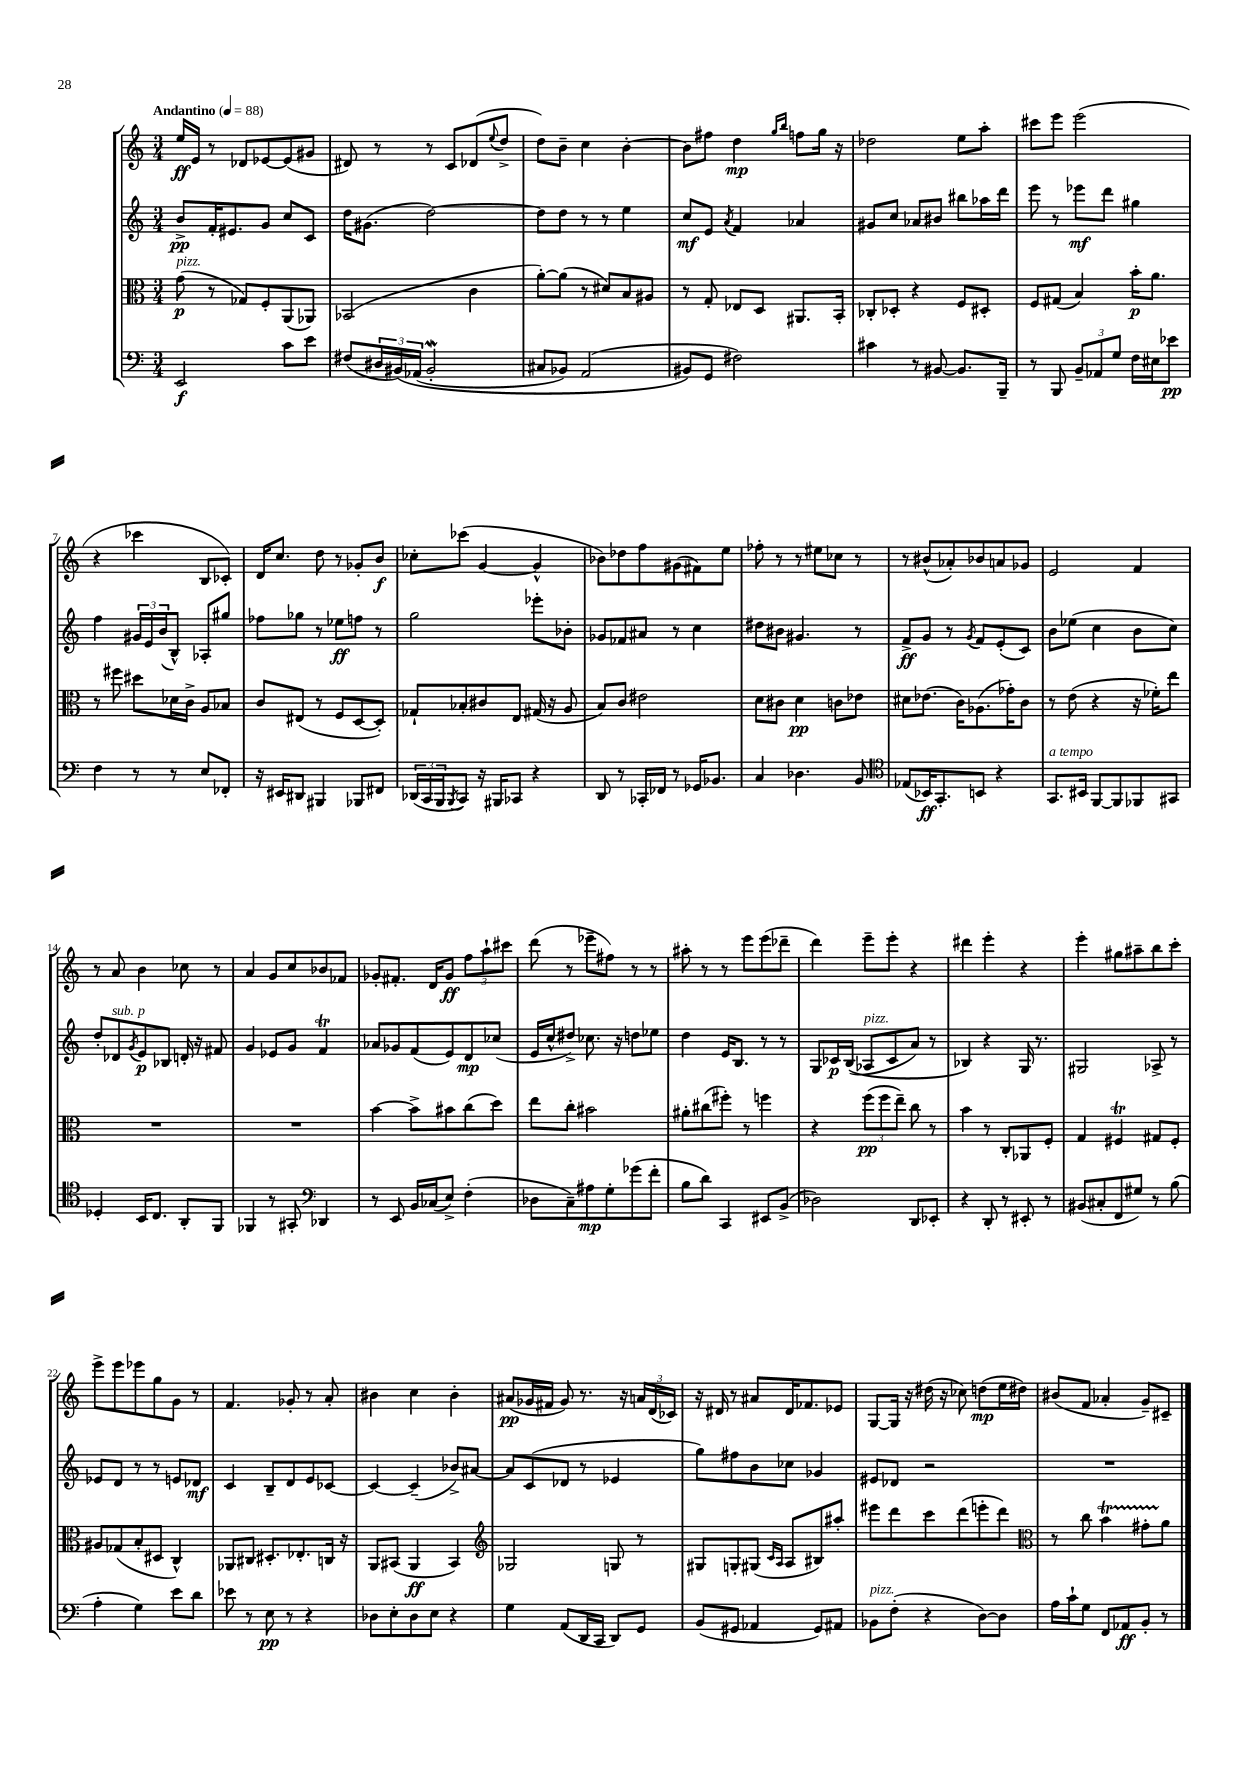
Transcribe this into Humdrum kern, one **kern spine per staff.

**kern	**kern	**kern	**kern
*staff4	*staff3	*staff2	*staff1
*clefF4	*clefC3	*clefG2	*clefG2
*k[]	*k[]	*k[]	*k[]
*M3/4	*M3/4	*M3/4	*M3/4
*MM88	*MM88	*MM88	*MM88
2EE/	(8g\	8b^/L	16ee/LL
.	.	.	16e/JJ
.	8r	16f'/K	8r
.	.	8.e#/	.
.	8G-/L)	.	8d-/L
.	8F'/	8g/J	[8e-/
8c\L	(8AA/	8cc/L	(8e-/]
8e\J	8AA-/J)	8c/J	8g#/J
=	=	=	=
(8F#/L	(2BB-/	16dd\LK	8d#/)
.	.	(8.g#\J	.
24D#/L	.	.	8r
&(24BB#/)	.	.	.
(24AA-/JJ	.	.	.
2BB#'/	.	[2dd\)	8r
.	.	.	8c/L
.	4c\	.	(8d-/
.	.	.	8qqee/
.	.	.	8dd^/J
=	=	=	=
8C#/L	[8a'\L)	8dd\]L	8dd\L)
8BB-/J)	(8a\]J	8dd\J	8b~\J
(2AA/	8r	8r	4cc\
.	8d#/L)	8r	.
.	8B/	4ee\	[4b'\
.	8A#/J	.	.
=	=	=	=
8BB#/L&)	8r	8cc/L	8b\]L
8GG/J	8G'/	8e/J	8ff#\J
.	.	8qa/	.
2F#\)	8E-/L	4f/	4dd\
.	8D/J	.	.
.	.	.	16qqgg/LL
.	.	.	16qqbb/JJ
.	8.AA#/L	4a-/	8ff\L
.	.	.	16gg\Jk
.	16BB'/Jk	.	16r
=	=	=	=
4c#\	8C-'/L	8g#/L	2dd-\
.	8D-'/J	8cc/J	.
8r	4r	8a-/L	.
[8BB#/	.	8b#/J	.
8.BB#/]L	8F/L	8bb#\L	8ee\L
.	8D#'/J	16aa-\L	8aa'\J
16BBB~/Jk	.	16ddd\JJ	.
=	=	=	=
8r	8F/L	8eee\	8ccc#\L
8BBB/	(8G#/J	8r	8eee\J
12BB~/L	4B/)	8eee-\L	(2eee\
12AA-/	.	.	.
.	.	8ddd\J	.
12G/J	.	.	.
16F\LL	16b'\LK	4gg#\	.
16E#\J	8.a\J	.	.
8e-\J	.	.	.
=	=	=	=
4F\	8r	4ff\	4r
.	8ff#\	.	.
8r	8dd#\L	24g#/LL	4ccc-\
.	.	24e/	.
.	.	(24b/J	.
8r	16d-\L	8B^^/J)	.
.	16c^\JJ	.	.
8E/L	8A/L	8A-'/L	8B/L
8FF-'/J	8B-/J	8gg#/J	8c-'/J)
=	=	=	=
16r	8c/L	8ff-\L	16d/LK
16EE#/LK	.	.	8.cc/J
8DD#/J	(8E#/J	8gg-\J	.
4BBB#/	8r	8r	8dd\
.	8F/L	8ee-\L	8r
8BBB-/L	[8D/	8ff\J	8g-'/L
8FF#/J	8D'/]J)	8r	8b/J
=	=	=	=
(24DD-/LL	8G-`/L	2gg\	8cc-'\L
24CC/	.	.	.
24BBB/J	.	.	.
8qBBB/	.	.	.
8CC/J)	8B-'/	.	(8ccc-\J
16r	8c#/	.	[4g/
16BBB#/LK	.	.	.
8CC-/J	8E/J	.	.
4r	(16G#/	8eee-'\L	4g^^/]
.	16r	.	.
.	8A/	8b-'\J	.
=	=	=	=
8DD/	8B/L)	8g-/L	8b-\L)
8r	8c/J	8f-/	8dd-\
16CC-'/LL	2e#\	8a#/J	8ff\
16FF-/JJ	.	.	.
8r	.	8r	(8g#\
16GG-/LK	.	4cc\	8f#\)
8.BB-/J	.	.	.
.	.	.	8ee\J
=	=	=	=
4C/	8d\L	8dd#\L	8ff-'\
.	8c#\J	8b#\J	8r
4.D-\	4d\	4.g#/	8r
.	.	.	8ee#\L
.	8c\L	.	8cc-\J
8BB/	8e-\J	8r	8r
=	=	=	=
*clefC4	*	*	*
(8E-/L	8d#\L	8f^/L	8r
16BB-/K)	(8.e-\J	8g/J	(8b#^^/L
8.GG'/	.	.	.
.	.	8r	8a-'/)
.	16c\LK)	.	.
.	.	8qg/	.
8BB/J	(8.A-\	8f/L	8b-/
4r	.	(8e'/	8a/
.	16g-'\K)	.	.
.	8c\J	8c/J)	8g-/J
=	=	=	=
8.GG/L	8r	8b\L	2e/
.	(8e\	(8ee-\J	.
16BB#/Jk	.	.	.
[8FF/L	4r	4cc\	.
8FF/]	.	.	.
8FF-/	16r	8b\L	4f/
.	16f-'\LK)	.	.
8GG#/J	8ee\J	8cc\J)	.
=	=	=	=
4D-'/	2.r	8dd'/L	8r
.	.	8d-/	8a/
.	.	8qg/	.
16BB/LK	.	8e/	4b\
8.C/J	.	.	.
.	.	8B-/J	.
8AA'/L	.	16d'/	8cc-\
.	.	16r	.
8FF/J	.	8f#/	8r
=	=	=	=
4FF-/	2.r	4g/	4a/
8r	.	8e-/L	8g/L
8GG#'/	.	8g/J	8cc/
*clefF4	*	*	*
4DD-/	.	4f/	8b-/
.	.	.	8f-/J
=	=	=	=
8r	[4b\	8a-/L	8g-'/L
8EE/	.	8g-/	8.f#'/J
16BB/LL	8b^\]L	(8f/	.
(16C-/J	.	.	16d/LK
8E^/J)	8b#\	8e/)	8g-/J
(4F'\	(8cc\	8d/	12ff\L
.	.	.	12aa`\
.	8dd\J)	(8cc-/J	.
.	.	.	12ccc#\J
=	=	=	=
8D-\L	8ee\L	16e/LL	(8ddd\
.	.	16cc^^/J	.
8C~\)	8cc'\J	8dd#^/J)	8r
8A#\	2b#\	8.cc-\	8eee-~\L
8G'\	.	.	8ff#\J)
.	.	16r	.
(8g-\	.	8dd\L	8r
8f'\J	.	8ee-\J	8r
=	=	=	=
8B\L	8a#'\L	4dd\	8aa#'\
8d\J)	(8cc#\	.	8r
4CC/	8ff#'\J)	16e/LK	8r
.	.	8.B/J	.
.	8r	.	8eee\L
8EE#/L	4ff\	8r	(8eee\
(8BB^/J	.	8r	8ddd-~\J
=	=	=	=
2D-\)	4r	8G/L	4ddd\)
.	.	16c-/L	.
.	.	&((16B/JJ	.
.	(12ff\L	8A-/L	8eee~\L
.	12ff\	.	.
.	.	8c-/	8eee'\J
.	12ee~\J)	.	.
8DD/L	8cc\	8a/J)	4r
8EE-'/J	8r	8r	.
=	=	=	=
4r	4b\	4B-/&)	4ddd#\
8DD'/	8r	4r	4eee'\
8r	8C'/L	.	.
8EE#'/	8AA-/	16G/	4r
.	.	8.r	.
8r	8F'/J	.	.
=	=	=	=
(8BB#/L	4G/	2G#/	4eee'\
8C#'/	.	.	.
8FF/	4F#/	.	8gg#\L
8G#/J)	.	.	8aa#~\
8r	8G#/L	8A-^/	8bb\
(8B\	8F#'/J	8r	8ccc'\J
=	=	=	=
4A'\	8A#/L	8e-/L	8eee^\L
.	(8G-/	8d/J	8eee\
4G\)	8B'/	8r	8eee-\
.	8D#/J	8r	8gg\
8e\L	4C^^/)	8e/L	8g\J
8d\J	.	8d-/J	8r
=	=	=	=
8e-\	8AA-/L	4c/	4.f/
8r	8C#/J	.	.
8E\	8.D#'/L	8B~/L	.
8r	.	8d/	8g-'/
.	8.E-'/	.	.
4r	.	8e/	8r
.	16C/Jk	[8c-/J	8a'/
.	16r	.	.
=	=	=	=
8D-\L	8AA/L	4c-/_	4b#\
8E'\	(8BB#/J	.	.
8D-\	4AA/	(4c-~/]	4cc\
8E\J	.	.	.
4r	4BB#/)	8b-^/L)	4b#'\
.	.	[8a#/J	.
=	=	=	=
*	*clefG2	*	*
4G\	2G-/	8a#/]L	(8a#/L
.	.	(8c/	16g-/L
.	.	.	16f#/JJ
(8AA/L	.	8d-/J	8g-/)
16DD/L	.	8r	8.r
16CC/JJ	.	.	.
8DD/L)	8G/	4e-/	.
.	.	.	16r
8GG/J	8r	.	24a/LL
.	.	.	(24d/
.	.	.	24c-/JJ)
=	=	=	=
(8BB/L	8G#/L	8gg\L)	16r
.	.	.	16d#/
8GG#/J	8G'/	8ff#\	8r
4AA-/	(8G#/J	8b\	8a#/L
.	16qqc/LL	.	.
.	16qqA/JJ	.	.
.	8A/L	8cc-\J	16d#/K
.	.	.	8.f-/
8GG#/L)	8B#/)	4g-/	.
8AA#/J	8aa#'/J	.	8e-/J
=	=	=	=
8BB-\L	8eee#\L	8e#/L	[8G/L
(8F'\J	8ddd\	8d-/J	16G/]Jk
.	.	.	16r
4r	8ccc\	2r	(16dd#\
.	.	.	16r
.	(8ddd\	.	8cc-\)
[8D\L)	8eee'\	.	(8dd\L
8D\]J	8ddd\J)	.	16ee\L
.	.	.	16dd#\JJ)
=	=	=	=
*	*clefC3	*	*
16A\LL	8r	2.r	(8b#/L
16c`\J	.	.	.
8G\J	8cc\	.	8f/J
8FF/L	4b\	.	4a-'/
8AA-/	.	.	.
8BB'/J	8g#'\L	.	8g~/L)
8r	8a\J	.	8c#~/J
==	==	==	==
*-	*-	*-	*-
